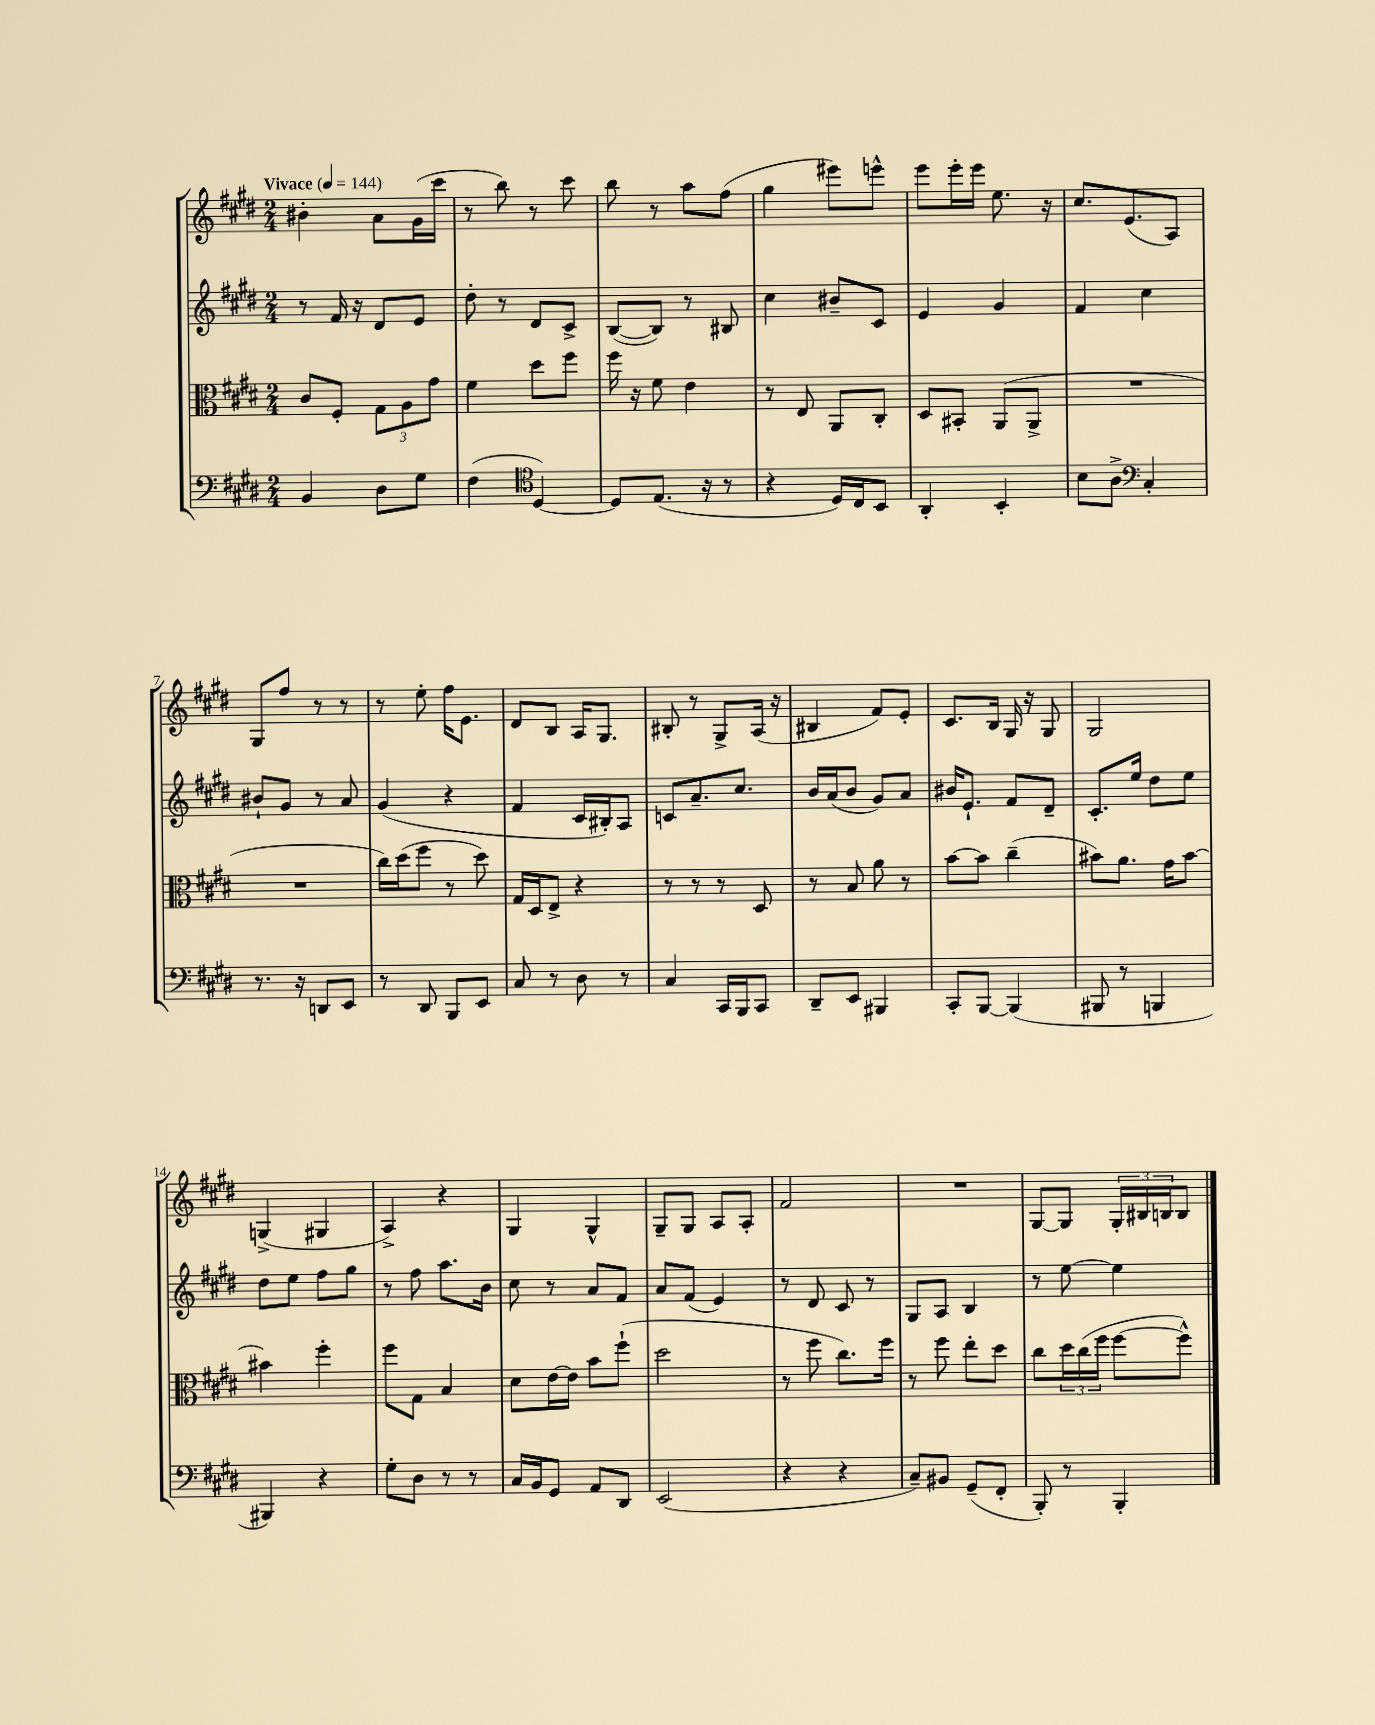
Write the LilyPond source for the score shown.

<<
\new StaffGroup <<
\new Staff = "s0" {
    \clef treble \key e \major \numericTimeSignature \time 2/4 \tempo "Vivace" 4 = 144
    bis'4-. a'8 gis'16( cis'''16 |
    r8 b''8) r8 cis'''8 |
    b''8 r8 a''8 fis''8( |
    gis''4 eis'''8) e'''8-^ |
    e'''8 e'''16-. e'''16 e''8. r16 |
    cis''8. e'8.( a8) |
    gis8 fis''8 r8 r8 |
    r8 e''8-. fis''16 e'8. |
    dis'8 b8 a16 gis8. |
    bis8-. r8 gis8-> a16( r16 |
    bis4 fis'8) e'8-. |
    cis'8. b16 gis16 r16 gis8 |
    gis2 |
    g4->( gis4 |
    a4->) r4 |
    gis4 gis4-^ |
    gis8-- gis8 a8 a8-. |
    fis'2 |
    R2 |
    gis8~ gis8 \tuplet 3/2 { gis16-. bis16 b16 } b8 \bar "|." |
}
\new Staff = "s1" {
    \clef treble \key e \major \numericTimeSignature \time 2/4
    r8 fis'16 r16 dis'8 e'8 |
    dis''8-. r8 dis'8 cis'8-> |
    b8~( b8) r8 bis8 |
    cis''4 bis'8-- cis'8 |
    e'4 gis'4 |
    fis'4 cis''4 |
    bis'8-! gis'8 r8 a'8 |
    gis'4( r4 |
    fis'4 cis'16 bis16-.) a8 |
    c'8 a'8.-- cis''8. |
    b'16 a'16( b'8 gis'8) a'8 |
    bis'16 e'8.-! fis'8 dis'8-- |
    cis'8.-. e''16 dis''8 e''8 |
    dis''8 e''8 fis''8 gis''8 |
    r8 fis''8 a''8. b'16 |
    cis''8 r8 a'8 fis'8 |
    a'8 fis'8( e'4) |
    r8 dis'8 cis'8 r8 |
    gis8 a8 b4 |
    r8 e''8~ e''4 \bar "|." |
}
\new Staff = "s2" {
    \clef alto \key e \major \numericTimeSignature \time 2/4
    cis'8 fis8-. \tuplet 3/2 { gis8 a8 gis'8 } |
    fis'4 dis''8 fis''8 |
    fis''16 r16 fis'8 e'4 |
    r8 e8 a,8 cis8-. |
    dis8 bis,8-. a,8( a,8-> |
    R2 |
    R2 |
    cis''16) dis''16( fis''8 r8 dis''8) |
    gis16 dis16 e8-> r4 |
    r8 r8 r8 dis8 |
    r8 b8 a'8 r8 |
    b'8~ b'8 cis''4--( |
    bis'8) a'8. gis'16 bis'8~ |
    bis'4 fis''4-. |
    fis''8 gis8 b4 |
    dis'8 e'16~ e'16 b'8 fis''8-!( |
    dis''2 |
    r8 fis''8 cis''8.) fis''16 |
    r8 fis''8 e''8-. dis''8 |
    cis''8 \tuplet 3/2 { dis''16 cis''16( fis''16 } fis''8~ fis''8-^) \bar "|." |
}
\new Staff = "s3" {
    \clef bass \key e \major \numericTimeSignature \time 2/4
    b,4 dis8 gis8 |
    fis4( \clef tenor dis4~) |
    dis8 e8.( r16 r8 |
    r4 dis16) cis16 b,8 |
    a,4-. b,4-. |
    b8 a8-> \clef bass cis4-. |
    r8. r16 d,8 e,8 |
    r8 dis,8 b,,8 e,8 |
    cis8 r8 dis8 r8 |
    cis4 cis,16 b,,16 cis,8 |
    dis,8-- e,8 bis,,4 |
    cis,8-. b,,8~ b,,4( |
    bis,,8 r8 b,,4 |
    bis,,4) r4 |
    gis8-. dis8 r8 r8 |
    cis16 b,16 gis,8 a,8 dis,8 |
    e,2( |
    r4 r4 |
    cis8--) bis,8 gis,8--( fis,8-. |
    b,,8-.) r8 b,,4-. \bar "|." |
}
>>
>>
